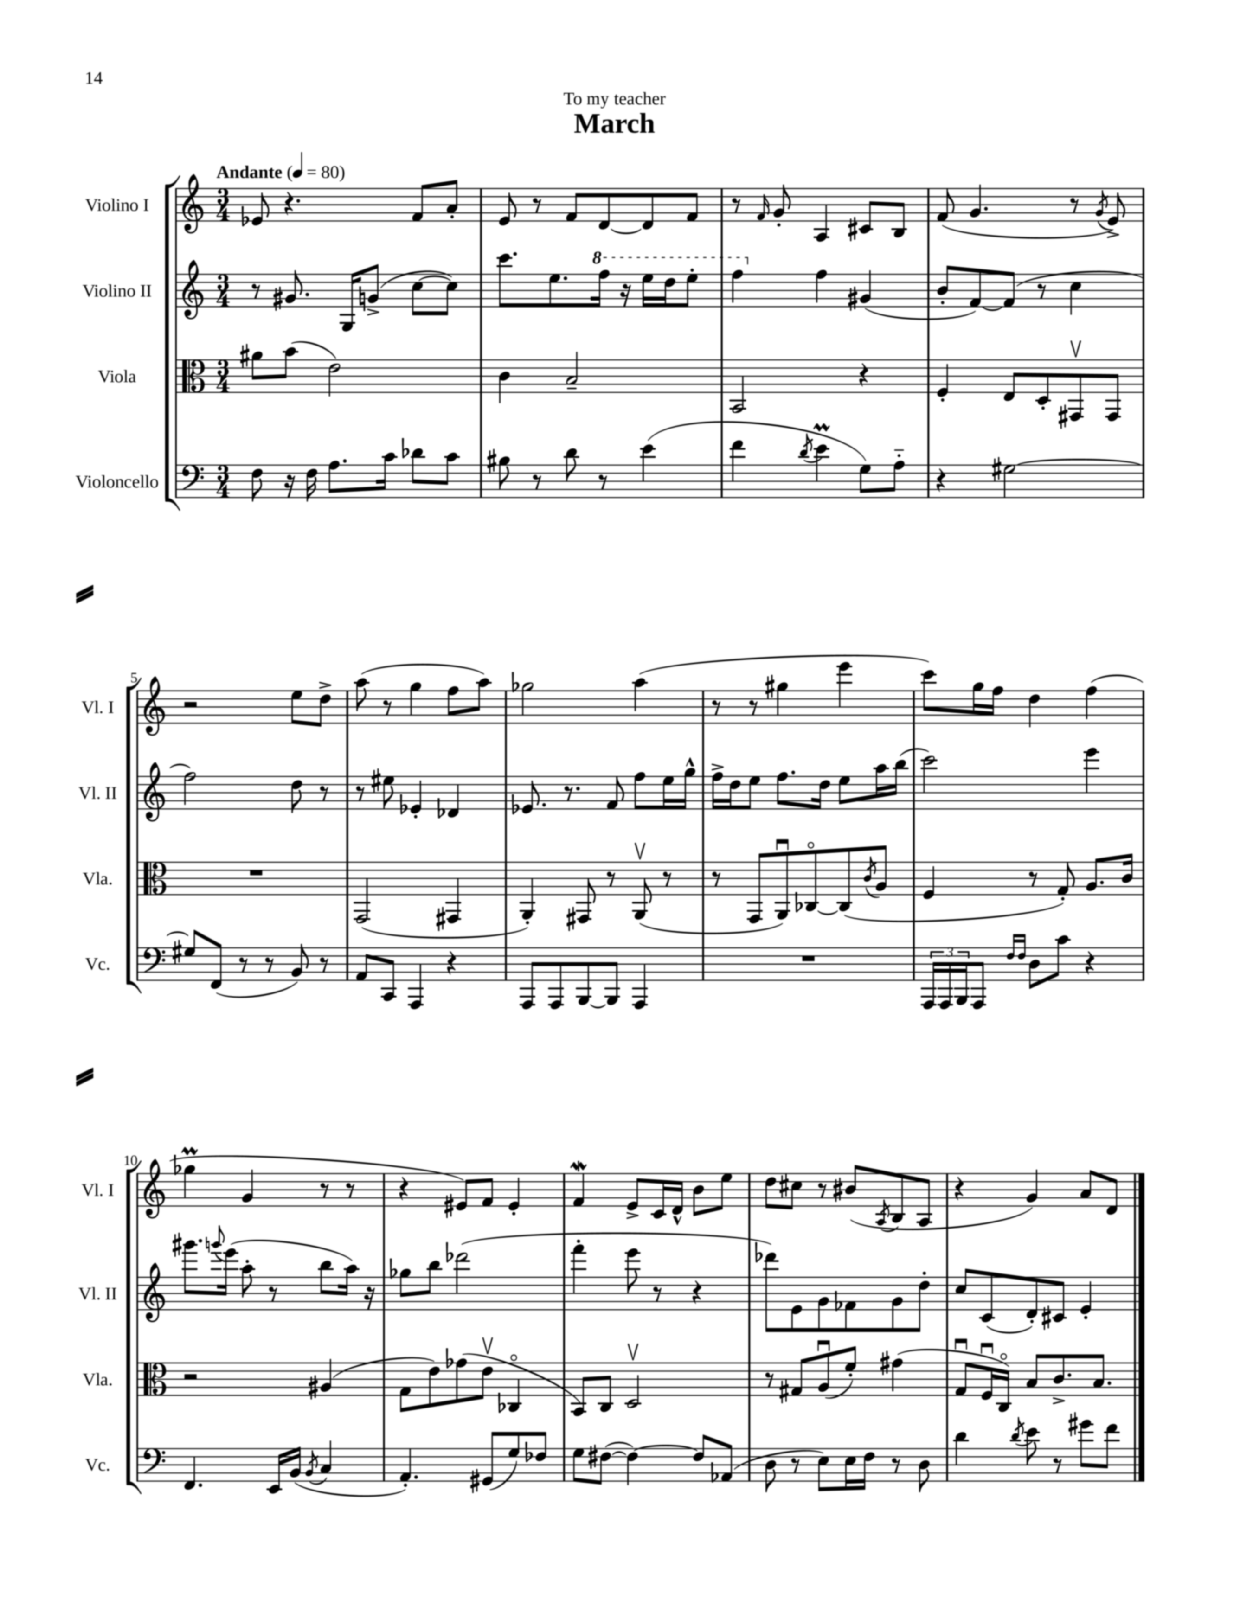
\header { title = "March" dedication = "To my teacher" }
<<
\new StaffGroup <<
\new Staff = "s0" \with { instrumentName = "Violino I" shortInstrumentName = "Vl. I" } {
    \clef treble \key c \major \numericTimeSignature \time 3/4 \tempo "Andante" 4 = 80
    ees'8 r4. f'8 a'8-. |
    e'8 r8 f'8 d'8~ d'8 f'8 |
    r8 \grace { f'16 } g'8-. a4 cis'8 b8 |
    f'8( g'4. r8 \acciaccatura { g'8 } e'8->) |
    r2 e''8 d''8-> |
    a''8( r8 g''4 f''8 a''8) |
    ges''2 a''4( |
    r8 r8 gis''4 e'''4 |
    c'''8) g''16 f''16 d''4 f''4( |
    ges''4\prall g'4 r8 r8 |
    r4 eis'8) f'8 eis'4-. |
    f'4\mordent e'8-> c'16 d'16-^ b'8 e''8 |
    d''8 cis''8 r8 bis'8( \acciaccatura { a8 } b8 a8 |
    r4 g'4) a'8 d'8 \bar "|." |
}
\new Staff = "s1" \with { instrumentName = "Violino II" shortInstrumentName = "Vl. II" } {
    \clef treble \key c \major \numericTimeSignature \time 3/4
    r8 gis'8. g16 g'8->( c''8~ c''8) |
    c'''8. e''8. \ottava #1 f'''16 r16 e'''16 d'''16 e'''8-. |
    f'''4 \ottava #0 f''4 gis'4( |
    b'8-. f'8~) f'8( r8 c''4 |
    f''2) d''8 r8 |
    r8 eis''8 ees'4-. des'4 |
    ees'8. r8. f'8 f''8 e''16 g''16-^ |
    f''16-> d''16 e''8 f''8. d''16 e''8 a''16 b''16( |
    c'''2) e'''4 |
    gis'''8. \appoggiatura { g'''8 } e'''16( a''8-. r8 b''8 a''16) r16 |
    ges''8 b''8 des'''2( |
    f'''4-. e'''8 r8 r4 |
    des'''8) e'8 g'8 fes'8 g'8 d''8-. |
    c''8 c'8( d'8-.) cis'8 e'4-. \bar "|." |
}
\new Staff = "s2" \with { instrumentName = "Viola" shortInstrumentName = "Vla." } {
    \clef alto \key c \major \numericTimeSignature \time 3/4
    ais'8 b'8( e'2) |
    c'4 b2-- |
    b,2 r4 |
    f4-. e8 d8-. gis,8\upbow gis,8 |
    R2. |
    g,2( gis,4 |
    a,4-.) gis,8 r8 a,8\upbow( r8 |
    r8 g,8 a,8\downbow) ces8~\flageolet ces8( \acciaccatura { c'8 } a8 |
    f4 r8 g8-.) a8. c'16 |
    r2 ais4( |
    g8 e'8) ges'8( e'8\upbow ces4\flageolet |
    b,8) c8 d2\upbow |
    r8 gis8 a8\downbow( f'8-.) gis'4( |
    g8\downbow f16\downbow c16\flageolet) b8 c'8.-> b8. \bar "|." |
}
\new Staff = "s3" \with { instrumentName = "Violoncello" shortInstrumentName = "Vc." } {
    \clef bass \key c \major \numericTimeSignature \time 3/4
    f8 r16 f16 a8. c'16 des'8 c'8 |
    bis8 r8 d'8 r8 e'4( |
    f'4 \acciaccatura { d'8 } e'4\prall g8) a8-_ |
    r4 gis2~ |
    gis8 f,8( r8 r8 b,8) r8 |
    a,8 c,8 a,,4 r4 |
    a,,8 a,,8 b,,8~ b,,8 a,,4 |
    R2. |
    \tuplet 3/2 { a,,16 a,,16 b,,16 } a,,8 \grace { f16 f16 } d8 c'8 r4 |
    f,4. e,16 b,16( \acciaccatura { b,8 } c4 |
    a,4.-.) gis,8( g8) fes8 |
    g8 fis8~( fis4~) fis8 aes,8( |
    d8 r8 e8) e16 f16 r8 d8 |
    d'4 \acciaccatura { d'8 } e'8 r8 gis'8 f'8 \bar "|." |
}
>>
>>
